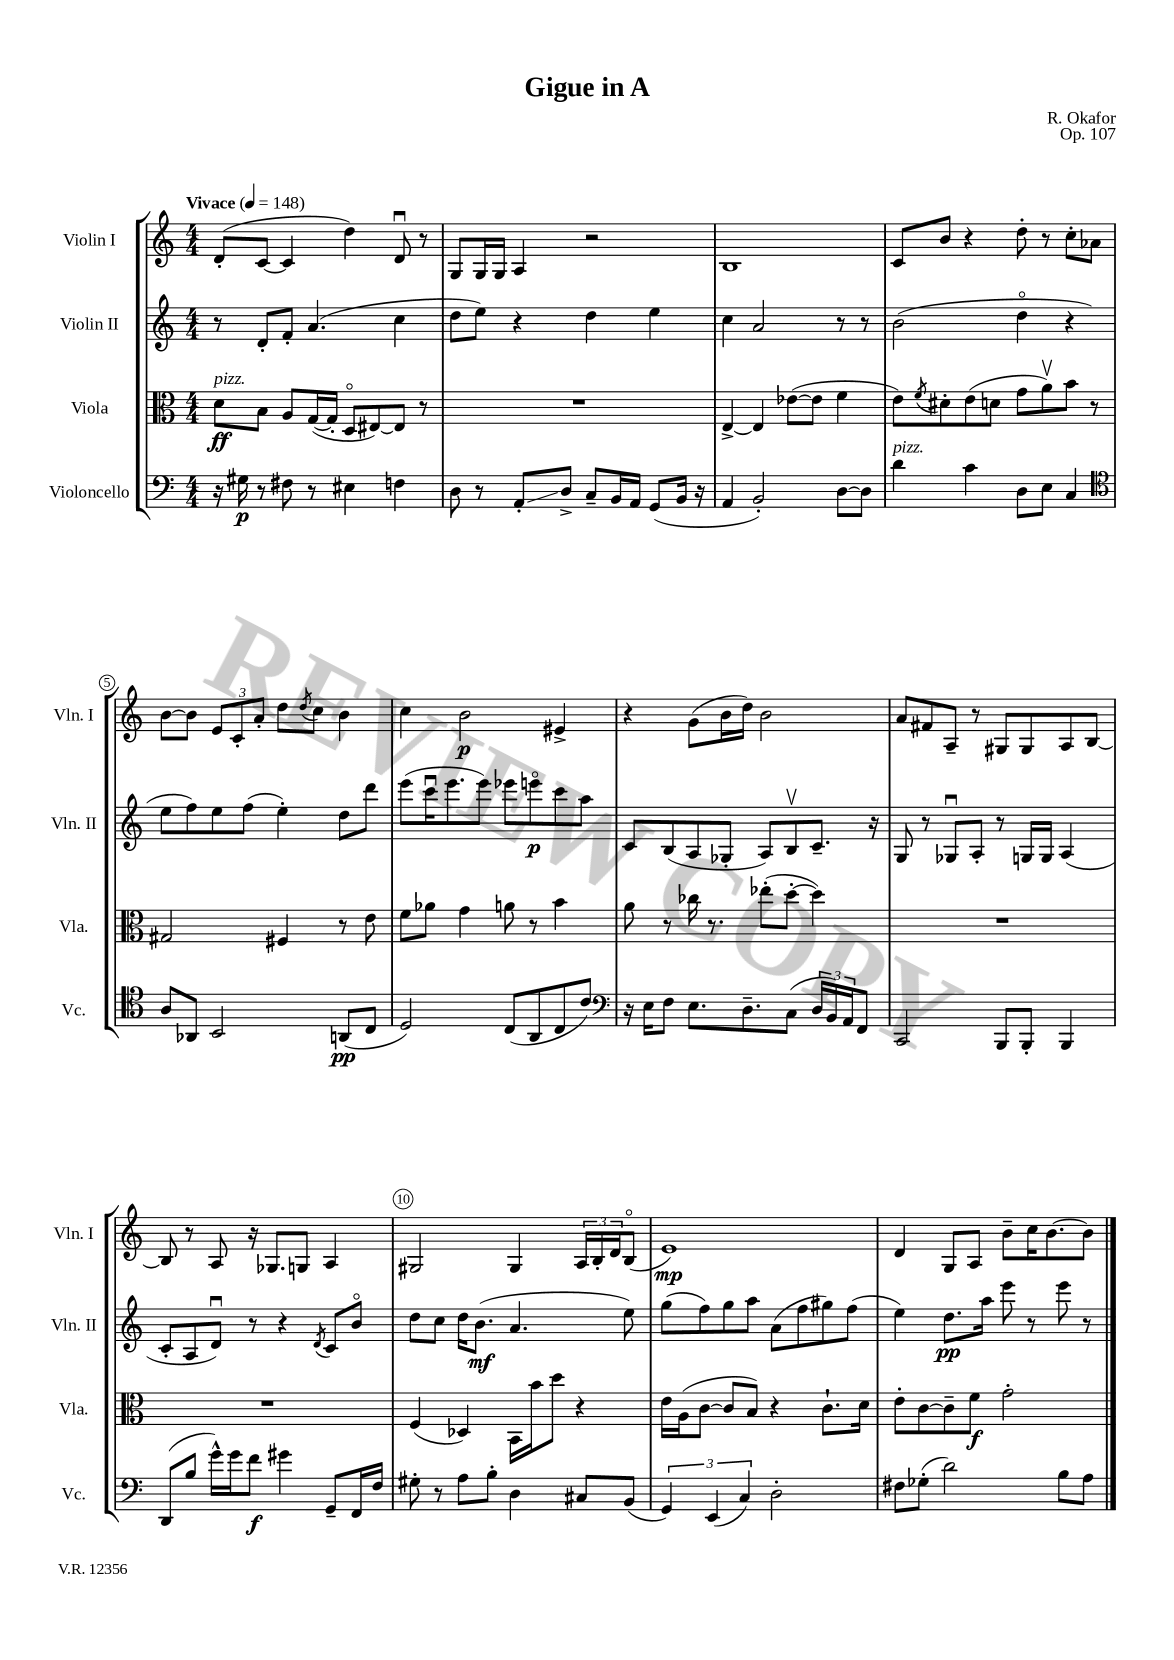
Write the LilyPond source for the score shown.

\header { title = "Gigue in A" composer = "R. Okafor" opus = "Op. 107" }
<<
\new StaffGroup <<
\new Staff = "s0" \with { instrumentName = "Violin I" shortInstrumentName = "Vln. I" } {
    \clef treble \key c \major \numericTimeSignature \time 4/4 \tempo "Vivace" 4 = 148
    d'8-.( c'8~ c'4 d''4) d'8\downbow r8 |
    g8 g16 g16 a4 r2 |
    b1 |
    c'8 b'8 r4 d''8-. r8 c''8-. aes'8 |
    b'8~ b'8 \tuplet 3/2 { e'8 c'8-. a'8-. } d''8 \acciaccatura { d''8 } c''8 b'4 |
    c''4 b'2\p eis'4-> |
    r4 g'8( b'16 d''16) b'2 |
    a'8 fis'8 a8-- r8 gis8 gis8 a8 b8~ |
    b8 r8 a8 r16 ges8. g8 a4 |
    gis2 gis4 \tuplet 3/2 { a16 b16-. d'16 } b8\flageolet( |
    e'1\mp) |
    d'4 g8 a8 b'8-- c''16 b'8.~ b'8 \bar "|." |
}
\new Staff = "s1" \with { instrumentName = "Violin II" shortInstrumentName = "Vln. II" } {
    \clef treble \key c \major \numericTimeSignature \time 4/4
    r8 d'8-. f'8-. a'4.( c''4 |
    d''8 e''8) r4 d''4 e''4 |
    c''4 a'2 r8 r8 |
    b'2( d''4\flageolet r4 |
    e''8 f''8) e''8 f''8( e''4-.) d''8 d'''8 |
    e'''8( c'''16\downbow e'''8. e'''8) ees'''8 e'''8\flageolet\p c'''8 a''8 |
    c'8 b8( a8 ges8-. a8) b8\upbow c'8.-- r16 |
    g8 r8 ges8\downbow a8-. r8 g16 g16 a4( |
    c'8-. a8 d'8\downbow) r8 r4 \acciaccatura { d'8 } c'8 b'8\flageolet |
    d''8 c''8 d''16 b'8.\mf( a'4. e''8) |
    g''8( f''8) g''8 a''8 a'8( f''8 gis''8) f''8( |
    e''4) d''8.\pp a''16 e'''8 r8 e'''8 r8 \bar "|." |
}
\new Staff = "s2" \with { instrumentName = "Viola" shortInstrumentName = "Vla." } {
    \clef alto \key c \major \numericTimeSignature \time 4/4
    d'8\ff^\markup { \italic "pizz." } b8 a8 g16~( g16-. d8\flageolet eis8~) eis8 r8 |
    R1 |
    e4~-> e4 ees'8~( ees'8 f'4 |
    e'8) \acciaccatura { f'8 } dis'8-. e'8( d'8 g'8 a'8\upbow) b'8 r8 |
    gis2 fis4 r8 e'8 |
    f'8 aes'8 g'4 a'8 r8 b'4 |
    a'8 r8 ces''16 r8. ees''8-.( d''8~-. d''4) |
    R1 |
    R1 |
    f4( des4) b,16 b'16 d''8 r4 |
    e'16 a16( c'8~ c'8 b8) r4 c'8.-! d'16 |
    e'8-. c'8~ c'8-- f'8\f g'2-. \bar "|." |
}
\new Staff = "s3" \with { instrumentName = "Violoncello" shortInstrumentName = "Vc." } {
    \clef bass \key c \major \numericTimeSignature \time 4/4
    r16 gis16\p r8 fis8 r8 eis4 f4 |
    d8 r8 a,8-.\glissando d8-> c8-- b,16 a,16 g,8( b,16 r16 |
    a,4 b,2-.) d8~ d8 |
    d'4^\markup { \italic "pizz." } c'4 d8 e8 c4 |
    \clef tenor a8 aes,8 b,2 a,8\pp( c8 |
    d2) c8( a,8 c8 c'8) |
    \clef bass r16 e16 f8 e8. d8.-- c8( \tuplet 3/2 { d16 b,16) a,16 } f,8 |
    c,2 b,,8 b,,8-. b,,4 |
    d,8( b8 g'16-^) g'16 f'8\f gis'4 g,8-- f,16 f16 |
    gis8-. r8 a8 b8-. d4 cis8 b,8( |
    \tuplet 3/2 { g,4) e,4( c4) } d2-. |
    fis8 ges8-.( d'2) b8 a8 \bar "|." |
}
>>
>>
\layout { \context { \Score \override BarNumber.break-visibility = ##(#f #t #t) barNumberVisibility = #(every-nth-bar-number-visible 5) \override BarNumber.stencil = #(make-stencil-circler 0.1 0.3 ly:text-interface::print) } }
